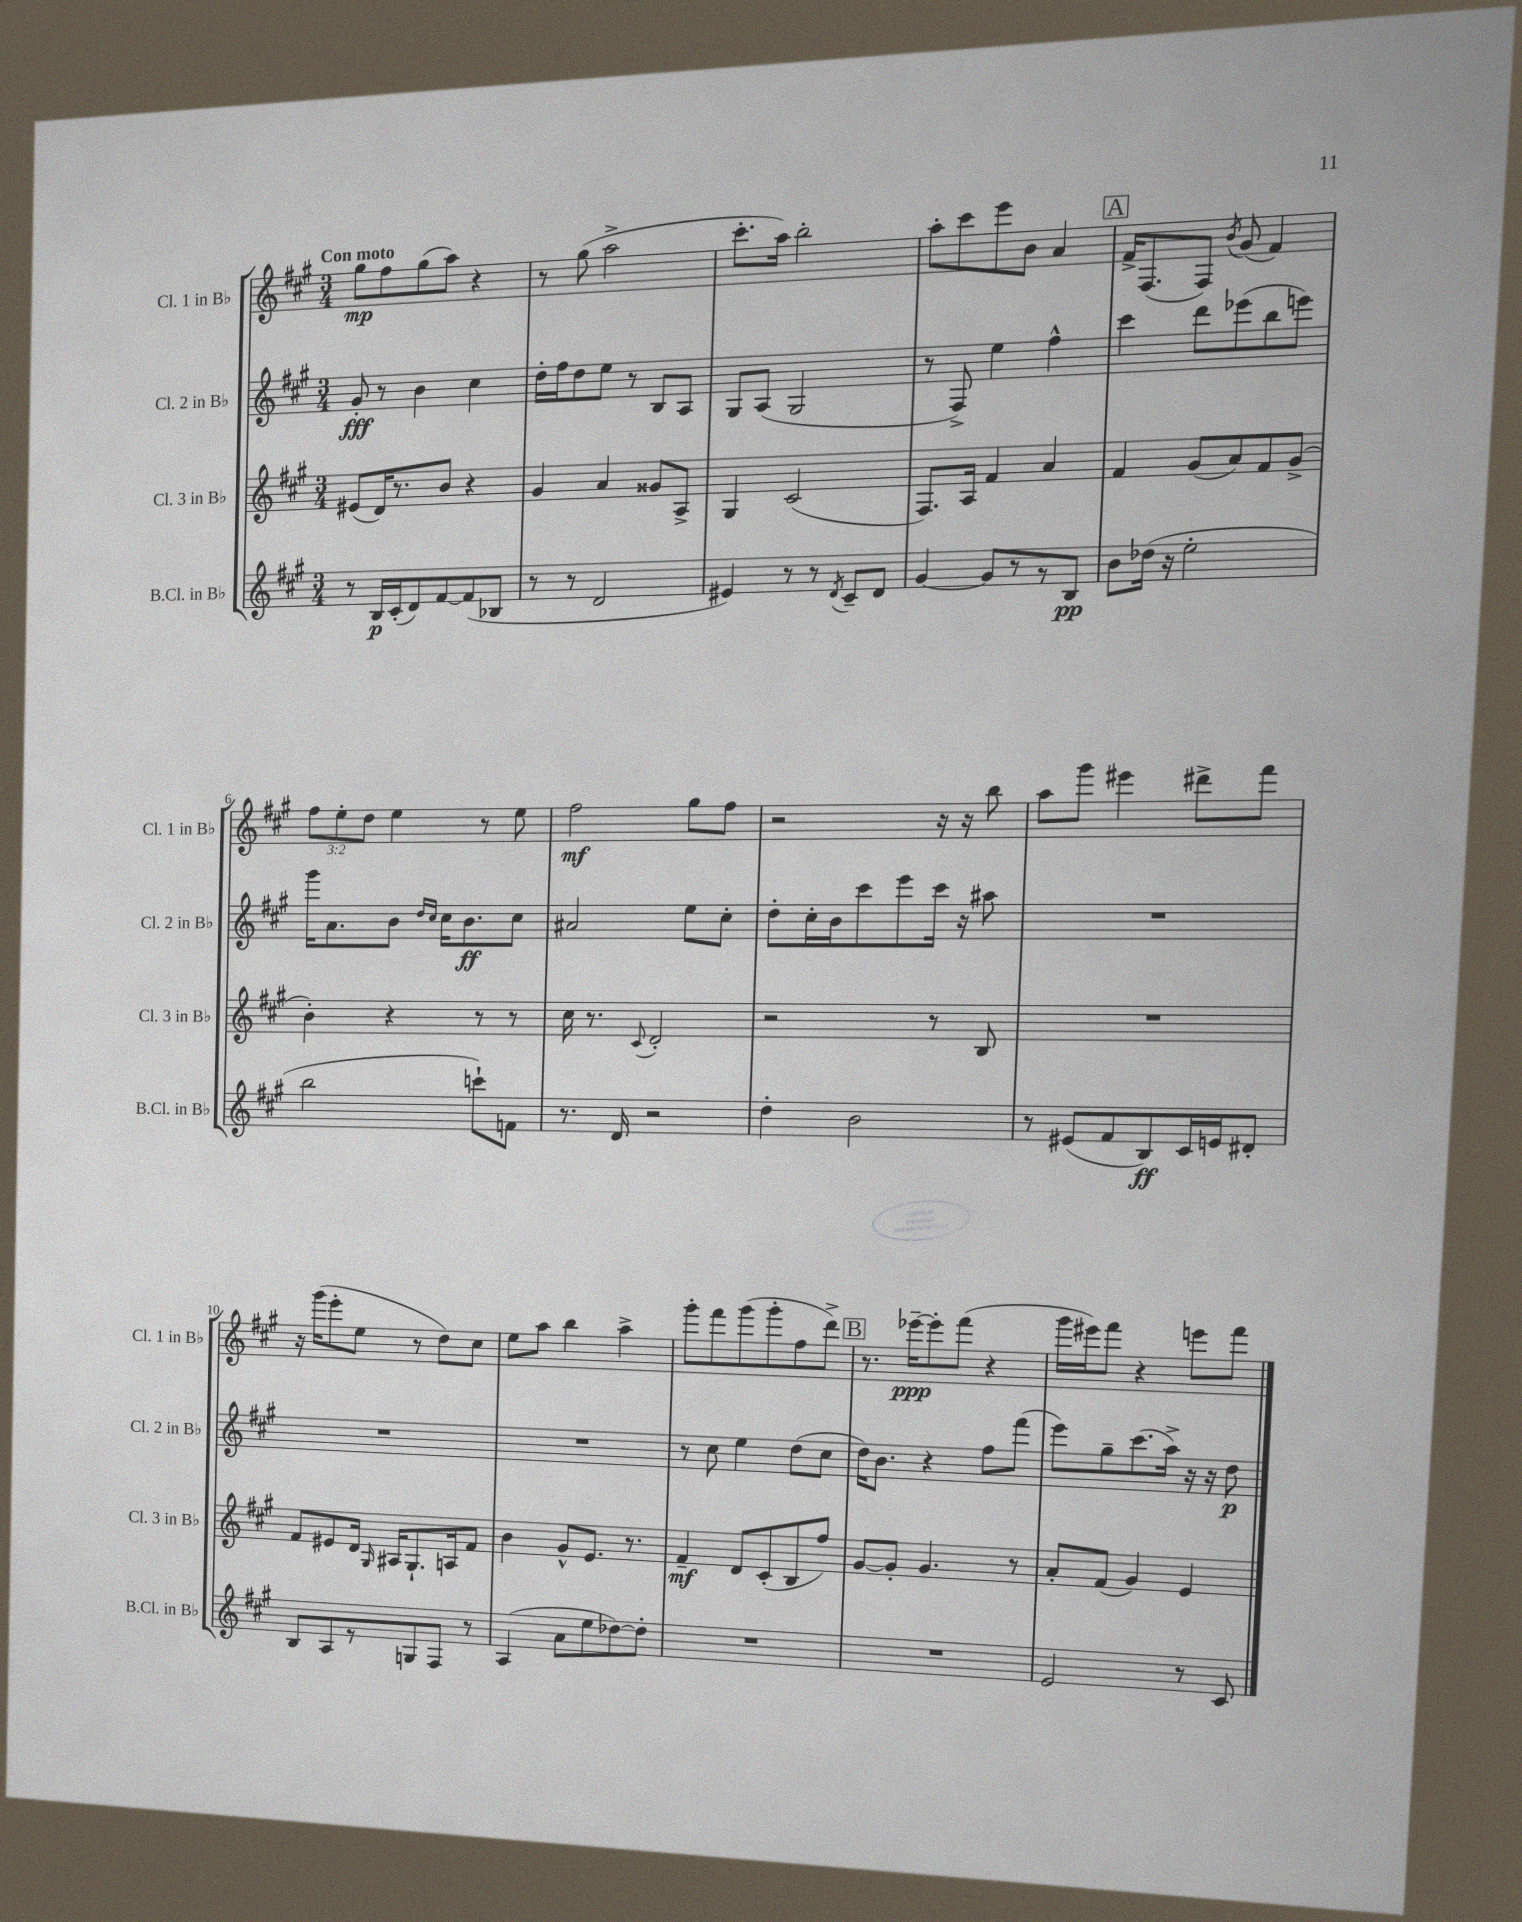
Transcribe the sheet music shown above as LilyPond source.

<<
\new StaffGroup <<
\new Staff = "s0" \with { instrumentName = "Cl. 1 in Bb" shortInstrumentName = "Cl. 1 in Bb" } {
    \clef treble \key a \major \numericTimeSignature \time 3/4 \override Staff.TupletNumber.text = #tuplet-number::calc-fraction-text \tempo "Con moto"
    \autoBeamOff gis''8[\mp fis''8 gis''8( a''8]) r4 |
    r8 gis''8( a''2-> |
    cis'''8.[-. a''16]) b''2-. |
    a''8[-. cis'''8 e'''8 b'8] a'4 |
    \mark \markup { \box "A" } fis'16[-> fis8.( fis8]) \acciaccatura { b'8 } gis'8( fis'4) |
    \tuplet 3/2 { fis''8[ e''8-. d''8] } e''4 r8 e''8 |
    fis''2\mf gis''8[ fis''8] |
    r2 r16 r16 b''8 |
    a''8[ gis'''8] eis'''4 dis'''8[-> fis'''8] |
    r16 gis'''16[( e'''8-. e''8] r8 d''8[) cis''8] |
    e''8[ a''8] b''4 a''4-> |
    gis'''8[-. fis'''8 gis'''8( gis'''8-. fis''8 d'''8]->) |
    \mark \markup { \box "B" } r8. ees'''16[~--\ppp ees'''8-. fis'''8]( r4 |
    gis'''16[ eis'''16) fis'''8] r4 e'''8[ fis'''8] \bar "|." |
}
\new Staff = "s1" \with { instrumentName = "Cl. 2 in Bb" shortInstrumentName = "Cl. 2 in Bb" } {
    \clef treble \key a \major \numericTimeSignature \time 3/4
    \autoBeamOff gis'8-.\fff r8 b'4 cis''4 |
    d''16[-. fis''16 d''8 e''8] r8 b8[ a8] |
    gis8[ a8]( gis2 |
    r8 fis8->) e''4 fis''4-^ |
    \mark \markup { \box "A" } cis'''4 d'''8[ ees'''8( b''8 e'''8]) |
    gis'''16[ a'8. b'8] \grace { d''16[ cis''16] } cis''16[ b'8.\ff cis''8] |
    ais'2 e''8[ cis''8]-. |
    d''8[-. cis''16-. b'16 cis'''8 e'''8 cis'''16] r16 ais''8 |
    R2. |
    R2. |
    R2. |
    r8 cis''8 e''4 d''8[( cis''8] |
    \mark \markup { \box "B" } d''16[) b'8.] r4 fis''8[ fis'''8]( |
    e'''8[) gis''8-- cis'''8.( a''16]->) r16 r16 d''8\p \bar "|." |
}
\new Staff = "s2" \with { instrumentName = "Cl. 3 in Bb" shortInstrumentName = "Cl. 3 in Bb" } {
    \clef treble \key a \major \numericTimeSignature \time 3/4
    \autoBeamOff eis'8[( d'16) r8. b'8] r4 |
    gis'4 a'4 gisis'8[ a8]-> |
    gis4 cis'2( |
    fis8.[) a16] fis'4 a'4 |
    \mark \markup { \box "A" } fis'4 gis'8[( a'8) fis'8 gis'8]->( |
    b'4-.) r4 r8 r8 |
    cis''16 r8. \appoggiatura { cis'8 } d'2-. |
    r2 r8 b8 |
    R2. |
    fis'8[ eis'8 d'16] \grace { gis16 } ais16[ gis8.-! a16 fis'8] |
    b'4 gis'8[-^ e'8.] r8. |
    fis'4--\mf d'8[ cis'8-.( b8 fis''8]) |
    \mark \markup { \box "B" } gis'8[~ gis'8]-. gis'4. r8 |
    a'8[-. fis'8]( gis'4) e'4 \bar "|." |
}
\new Staff = "s3" \with { instrumentName = "B.Cl. in Bb" shortInstrumentName = "B.Cl. in Bb" } {
    \clef treble \key a \major \numericTimeSignature \time 3/4
    \autoBeamOff r8 b16[\p cis'16-.( d'8) fis'8~ fis'8( bes8] |
    r8 r8 d'2 |
    eis'4) r8 r8 \acciaccatura { d'8 } cis'8[-- d'8] |
    gis'4~ gis'8[ r8 r8 b8]\pp |
    \mark \markup { \box "A" } b'8[ des''16]( r16 e''2-. |
    b''2 c'''8[-!) f'8] |
    r8. d'16 r2 |
    d''4-. b'2 |
    r8 eis'8[( fis'8 b8\ff) cis'16 e'16 dis'8]-. |
    b8[ a8 r8 g8 fis8] r8 |
    a4( a'8[ e''8 des''8~) des''8]-. |
    R2. |
    \mark \markup { \box "B" } R2. |
    e'2 r8 cis'8 \bar "|." |
}
>>
>>
